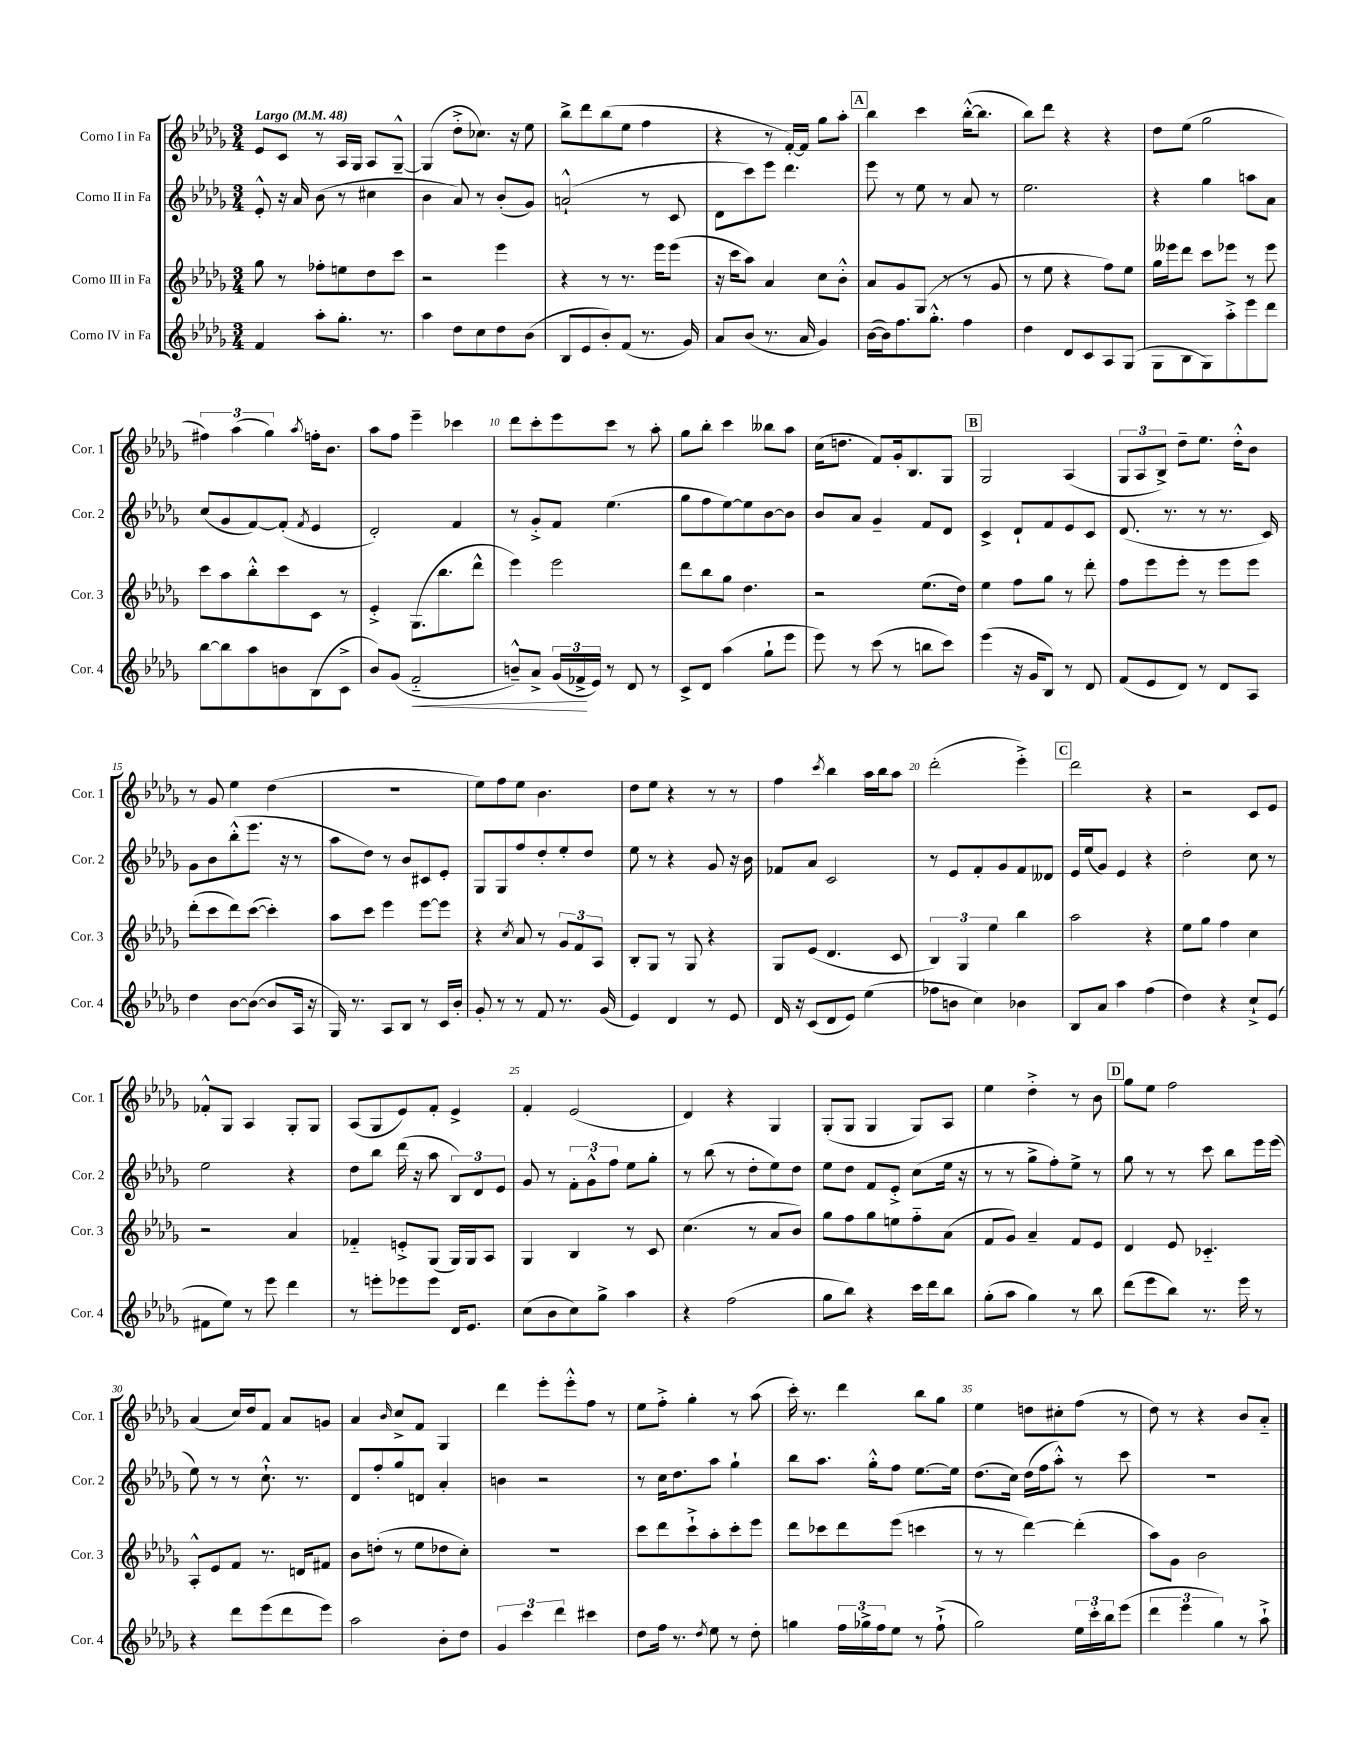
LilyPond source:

<<
\new StaffGroup <<
\new Staff = "s0" \with { instrumentName = "Corno I in Fa" shortInstrumentName = "Cor. 1" } {
    \clef treble \key des \major \numericTimeSignature \time 3/4 \tempo "Largo" 4 = 48
    ees'8 c'8 r8 aes16 ges16 aes8 ges8~---^ |
    ges4( des''8-.-> ces''8.) r16 ees''8 |
    bes''8-> des'''8 bes''8( ees''8 f''4 |
    r4 r8 f'16~-.) f'16 ges''8 aes''8-. |
    \mark \markup { \box "A" } bes''4 c'''4 bes''16~-.-^( bes''8. |
    bes''8) des'''8 r4 r4 |
    des''8 ees''8( ges''2 |
    \tuplet 3/2 { fis''4) aes''4( ges''4) } \acciaccatura { aes''8 } f''16-. bes'8. |
    aes''8 f''8 ees'''4-- ces'''4 |
    des'''8 c'''8-. ees'''8 c'''8 r8 aes''8-. |
    ges''8 bes''8-. c'''4 beses''8 aes''8 |
    c''16( d''8. f'8) ges'16-. bes8. ges8 |
    \mark \markup { \box "B" } ges2 aes4( |
    \tuplet 3/2 { ges8 aes8 bes8->) } des''8-- ees''8. des''16-.-^ bes'8 |
    r8 ges'8 ees''4 des''4( |
    R2. |
    ees''8) f''8 ees''8 bes'4. |
    des''8 ees''8 r4 r8 r8 |
    f''4 \acciaccatura { c'''8 } bes''4 aes''16 bes''16 aes''8 |
    des'''2-.( ees'''4-.->) |
    \mark \markup { \box "C" } des'''2 r4 |
    r2 c'8 ees'8 |
    fes'8-.-^ ges8 aes4 ges8-. ges8 |
    aes8( ges8 ees'8) f'8-. ees'4-> |
    f'4-. ees'2( |
    des'4) r4 ges4 |
    ges8-.( ges8 ges4 ges8) aes8 |
    ees''4 des''4-.-> r8 bes'8 |
    \mark \markup { \box "D" } ges''8 ees''8 f''2 |
    aes'4( c''16) des''16 f'8 aes'8 g'8 |
    aes'4 \grace { bes'16 } c''8-> f'8 ges4 |
    des'''4 ees'''8-. ees'''8-.-^ f''8 r8 |
    ees''8 f''8-.-> ges''4-. r8 aes''8( |
    c'''16-.) r8. des'''4 bes''8 ges''8 |
    ees''4 d''8 cis''8-. f''8( r8 |
    des''8) r8 r4 bes'8 aes'8-_ \bar "|." |
}
\new Staff = "s1" \with { instrumentName = "Corno II in Fa" shortInstrumentName = "Cor. 2" } {
    \clef treble \key des \major \numericTimeSignature \time 3/4
    ees'8-.-^ r16 aes'16 bes'8( r8 cis''4 |
    bes'4 aes'8) r8 bes'8-.( ges'8) |
    a'2-!-^( r8 c'8 |
    des'8 c'''8) ees'''8 des'''4. |
    \mark \markup { \box "A" } ees'''8 r8 ees''8 r8 aes'8 r8 |
    ees''2. |
    r4 ges''4 a''8 aes'8 |
    c''8( ges'8 f'8~) f'8-.( \acciaccatura { f'8 } ees'4 |
    des'2-.) f'4 |
    r8 ges'8-.-> f'8 ees''4.( |
    ges''8 f''8 ees''8~) ees''8 bes'8~ bes'8 |
    bes'8 aes'8 ges'4-- f'8 des'8 |
    \mark \markup { \box "B" } c'4-> des'8-! f'8 ees'8 c'8 |
    des'8.( r8. r8 r8. c'16) |
    ges'8 bes'8 bes''8-.-^( ees'''8. r16 r8 |
    aes''8 des''8) r8 bes'8 cis'8 ees'8-. |
    ges8 ges8 f''8 des''8-. ees''8-. des''8 |
    ees''8 r8 r4 ges'8 r16 bes'16 |
    fes'8 aes'8 c'2 |
    r8 ees'8 f'8-. ges'8 f'8 deses'8 |
    \mark \markup { \box "C" } ees'16 ees''16( ges'8) ees'4 r4 |
    des''2-. c''8 r8 |
    ees''2 r4 |
    des''8 bes''8 des'''16( r16 aes''8 \tuplet 3/2 { bes8) des'8 ees'8 } |
    ges'8 r8 \tuplet 3/2 { f'8-. ges'8-^ f''8 } ees''8 ges''8-. |
    r8 bes''8( r8 des''8-. ees''8) des''8 |
    ees''8 des''8 f'8 ees'8-.-> c''8( ees''16 r16 |
    r8 r8 ges''8-> f''8-.) ees''8-> r8 |
    \mark \markup { \box "D" } ges''8 r8 r8 c'''8 bes''8 ees'''16 ees'''16( |
    ees''8) r8 r8 c''8.-!-^ r8. |
    des'8 f''8-. ges''8 d'8 aes'4-. |
    b'4 r2 |
    r8 c''16 des''8. aes''8 ges''4-! |
    bes''8 aes''8. ges''16-.-^ f''8 ees''8.~ ees''16 |
    des''8.( c''16) des''16( f''16 aes''8-.-^) r8 c'''8 |
    R2. \bar "|." |
}
\new Staff = "s2" \with { instrumentName = "Corno III in Fa" shortInstrumentName = "Cor. 3" } {
    \clef treble \key des \major \numericTimeSignature \time 3/4
    ges''8 r8 fes''8-. e''8 des''8 c'''8 |
    r2 ees'''4 |
    r4 r8 r8. ees'''16 ees'''8( |
    r16 c'''16 aes''8) aes'4 c''8 bes'8-.-^ |
    \mark \markup { \box "A" } aes'8 ges'8 ges8( r8 r8 ges'8 |
    r8 ees''8 r4 f''8) ees''8 |
    ges''16 eeses'''16 des'''8 c'''8 ees'''8 r8 ees'''8 |
    c'''8 aes''8 bes''8-.-^ c'''8 c'8 r8 |
    ees'4-.-> ges8.( bes''8. des'''8-^ |
    ees'''4) ees'''2 |
    des'''8 bes''8 ges''8 des''4. |
    r2 ees''8.( des''16) |
    \mark \markup { \box "B" } ees''4 f''8 ges''8 r8 des'''8-. |
    f''8 ees'''8 ees'''8-. r8 ees'''8 ees'''8 |
    des'''8-.( c'''8 des'''8) c'''8~( c'''4-.) |
    aes''8 c'''8 ees'''4 ees'''8~ ees'''8 |
    r4 \acciaccatura { c''8 } aes'8 r8 \tuplet 3/2 { ges'8 f'8 aes8 } |
    bes8-. ges8 r8 ges8 r4 |
    ges8 ees'8( des'4. c'8 |
    \tuplet 3/2 { bes4) ges4 ees''4 } bes''4 |
    \mark \markup { \box "C" } aes''2 r4 |
    ees''8 ges''8 f''4 c''4 |
    r2 aes'4 |
    fes'4-_ e'8-.-> ges8( ges16) ges16 aes8 |
    ges4 bes4 r8 c'8 |
    c''4.( r8 aes'8 bes'8) |
    ges''8 f''8 ges''8 e''8 f''8-_ aes'8( |
    f'8 ges'8) aes'4-- f'8 ees'8 |
    \mark \markup { \box "D" } des'4 ees'8 ces'4.-_ |
    aes8-.-^ ees'8 f'8 r8. d'16 fis'8 |
    bes'8 d''8-.( r8 ees''8 des''8 c''8-.) |
    R2. |
    c'''8 des'''8 c'''8-!-> aes''8-. c'''8-. ees'''8 |
    des'''8 ces'''8 des'''8 ees'''8( c'''4 |
    r8 r8 des'''4~) des'''4-.( |
    aes''8) ges'8 bes'2 \bar "|." |
}
\new Staff = "s3" \with { instrumentName = "Corno IV in Fa" shortInstrumentName = "Cor. 4" } {
    \clef treble \key des \major \numericTimeSignature \time 3/4
    f'4 aes''8-. ges''8.-. r8. |
    aes''4 des''8 c''8 des''8 bes'8( |
    bes8 ees'8 bes'8-.) f'8( r8. ges'16) |
    aes'8 bes'8( r8. aes'16 ges'4) |
    \mark \markup { \box "A" } bes'16~( bes'16) f''8. ges''8.-.-^ f''4 |
    des''4 des'8 c'8 aes8 ges8( |
    ges8 bes8 ges8) aes''8-.-> ees'''8 des'''8 |
    bes''8~ bes''8 aes''8 b'8 bes8( c'8-> |
    bes'8) ges'8( f'2-_\< |
    b'8---^) aes'8-> \tuplet 3/2 { ges'16( fes'16->\! ees'16) } r8 des'8 r8 |
    c'8-> des'8 aes''4( ges''8-! ees'''8 |
    ees'''8) r8 c'''8( r8 b''8 c'''8) |
    \mark \markup { \box "B" } ees'''4( r16 ges'16 bes8) r8 des'8 |
    f'8( ees'8 des'8) r8 des'8 aes8 |
    des''4 bes'8~ bes'8~( bes'8 aes16 r16 |
    ges16) r8. aes8 bes8 r8 c'16 bes'16-. |
    ges'8-. r8 r8 f'8 r8. ges'16( |
    ees'4) des'4 r8 ees'8 |
    des'16 r16 c'8( des'8 ees'8) ees''4( |
    fes''8 b'8 c''4) bes'4 |
    \mark \markup { \box "C" } bes8 aes'8 aes''4 f''4( |
    des''4) r4 c''8-!-> ees'8( |
    fis'8 ees''8) r8 ees'''8 des'''4 |
    r8 e'''8-. ees'''8 ees'''8 des'16 ees'8. |
    c''8( bes'8 c''8) ges''8-> aes''4 |
    r4 f''2( |
    ges''8 bes''8) r4 c'''16 des'''16 bes''8 |
    ges''8-.( aes''8 ges''4) r8 bes''8 |
    \mark \markup { \box "D" } des'''8( ees'''8 bes''8) r8. ees'''16 r8 |
    r4 des'''8 ees'''8( des'''8 ees'''8) |
    aes''2 bes'8-. des''8 |
    \tuplet 3/2 { ges'4 c'''4 des'''4 } cis'''4 |
    des''8 f''16 r8. \acciaccatura { des''8 } ees''8 r8 des''8-. |
    g''4 \tuplet 3/2 { f''16 ges''16-> f''16 } ees''8 r8 f''8-!->( |
    ges''2) \tuplet 3/2 { ees''16 c'''16-. bes''16 } ees'''8( |
    \tuplet 3/2 { des'''4 ees'''4 ges''4) } r8 aes''8-!-> \bar "|." |
}
>>
>>
\layout { \context { \Score \override BarNumber.break-visibility = ##(#f #t #t) barNumberVisibility = #(every-nth-bar-number-visible 5) } }
